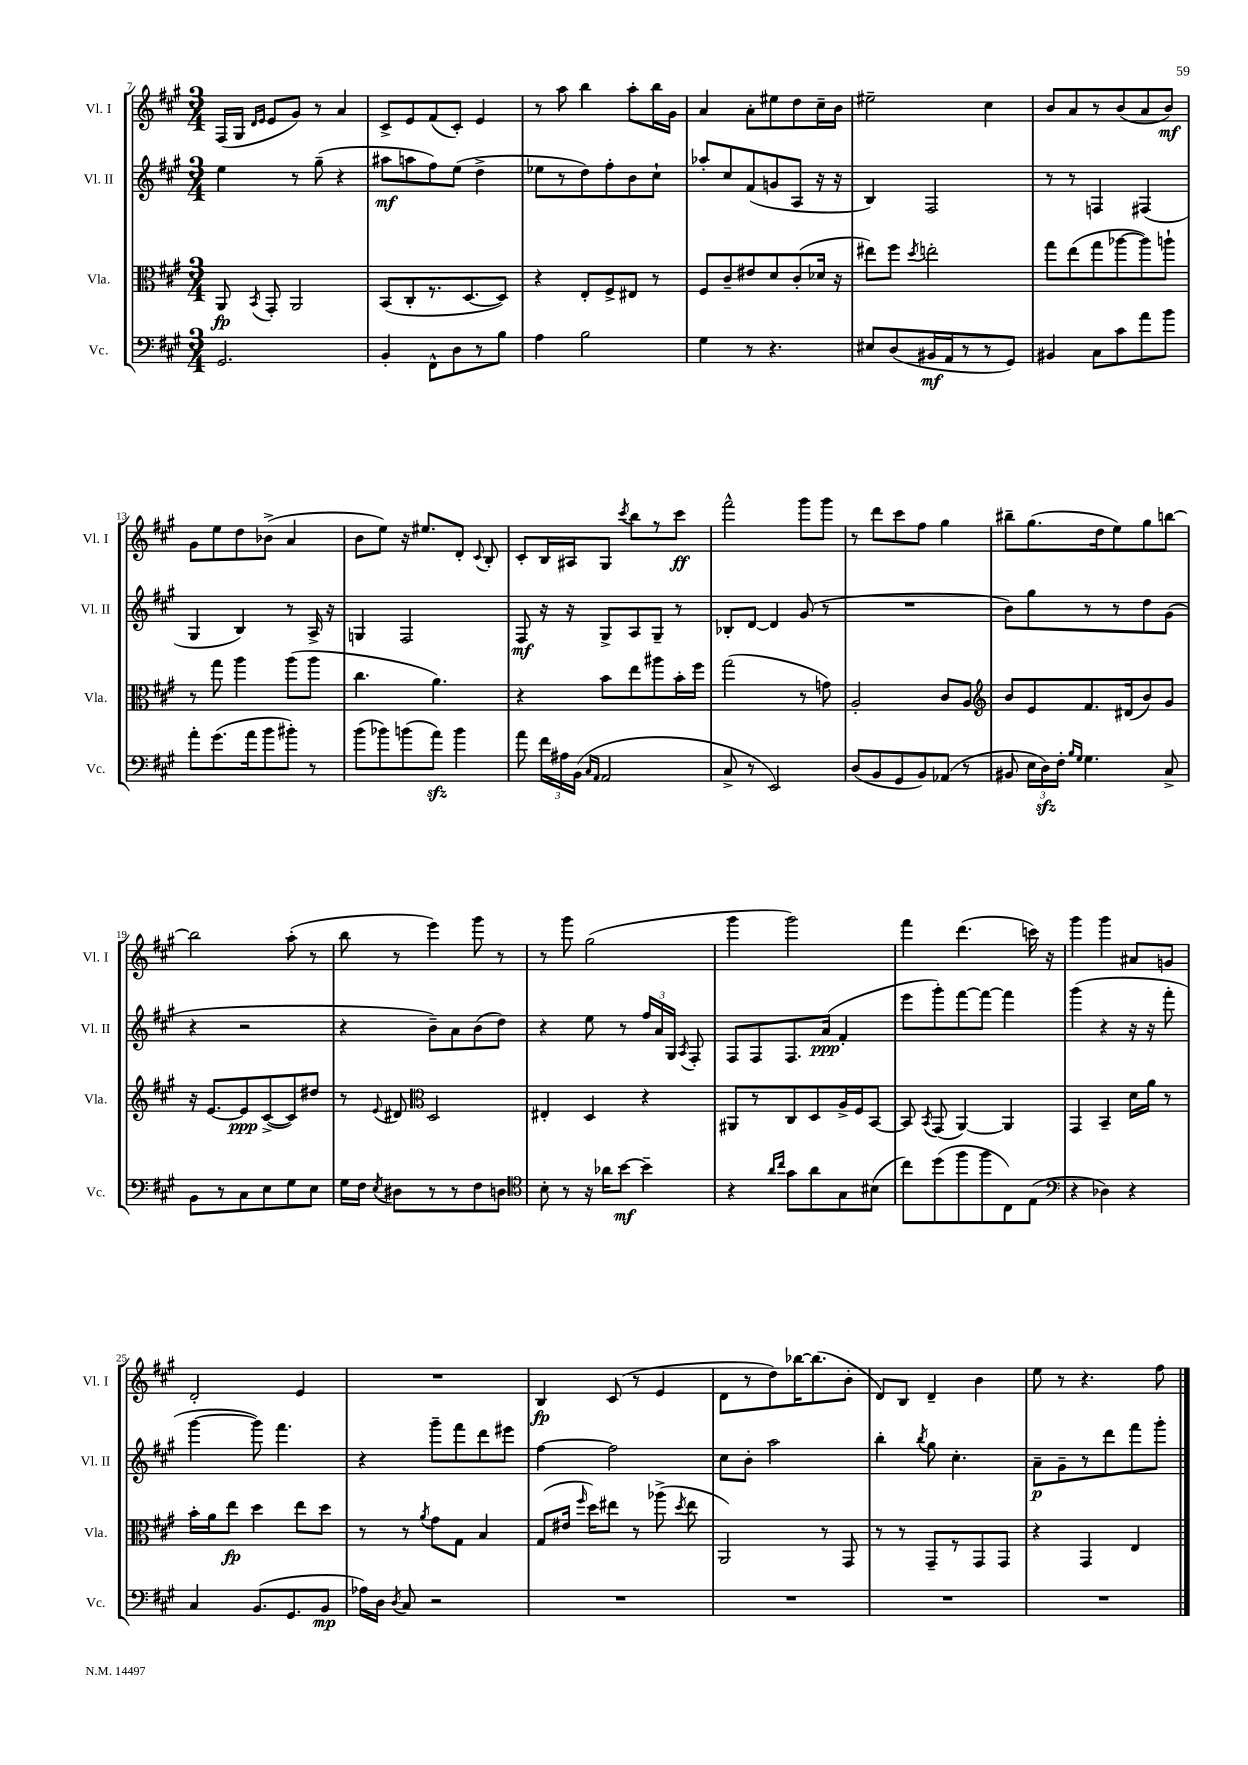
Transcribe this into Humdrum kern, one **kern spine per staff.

**kern	**kern	**kern	**kern
*staff4	*staff3	*staff2	*staff1
*clefF4	*clefC3	*clefG2	*clefG2
*k[f#c#g#]	*k[f#c#g#]	*k[f#c#g#]	*k[f#c#g#]
*M3/4	*M3/4	*M3/4	*M3/4
2.GG#	8AA	4ee	(16F#
.	.	.	16G#
.	.	.	16qqd
.	8qBB	.	16qqe
.	8GG#'	.	8e
.	2AA	8r	8g#)
.	.	(8gg#~	8r
.	.	4r	4a
=	=	=	=
4BB'	(8BB	8aa#	8c#^
.	8C#'	8aa	8e
8FF#^^	8.r	8ff#)	(8f#
8D	.	(8ee	8c#')
.	[8.D	.	.
8r	.	4dd^	4e
8B	8D])	.	.
=	=	=	=
4A	4r	8ee-	8r
.	.	8r	8aa
2B	8E'	8dd)	4bb
.	8F#^	8ff#'	.
.	8E#	8b	8aa'
.	8r	8cc#`	16bb
.	.	.	16g#
=	=	=	=
4G#	8F#	8aa-'	4a
.	8c#~	8cc#	.
8r	8e#	(8f#	8a'
4.r	8d	8g	8ee#
.	(8c#'	8A	8dd
.	16d-	16r	16cc#~
.	16r	16r	16b
=	=	=	=
8E#	8ee#)	4B)	2ee#~
(8D	8ff#	.	.
.	8qdd	.	.
16BB#	2ee'	2F#	.
16AA	.	.	.
8r	.	.	.
8r	.	.	4cc#
8GG#)	.	.	.
=	=	=	=
4BB#	8gg#	8r	8b
.	(8ee	8r	8a
8C#	8gg#	4F	8r
8c#	[8aa-	.	(8b
8a	8aa-])	(4F#	8a
8b	8aa`	.	8b)
=	=	=	=
8a'	8r	4G#	8g#
(8.g#	8gg#	.	8ee
.	4aa	4B)	8dd
16a	.	.	.
8b	.	.	(8b-^
8b#')	(8aa	8r	4a
8r	8aa	16A^	.
.	.	16r	.
=	=	=	=
(8b	4.cc#	4G	8b
8b-)	.	.	8ee)
(8b	.	2F#	16r
.	.	.	8.ee#
8a)	4.a)	.	.
4b	.	.	8d'
.	.	.	8qqc#
.	.	.	8B'
=	=	=	=
8a	4r	8F#	8c#'
24f#	.	16r	16B
24A#	.	.	.
.	.	16r	16A#
(24BB	.	.	.
16qqC#	.	.	.
16qqAA	.	.	.
2AA	8b	8G#^	8G#
.	.	.	8qccc#
.	8ee	8A	8bb
.	8aa#	8G#~	8r
.	16b'	8r	8ccc#
.	16ff#	.	.
=	=	=	=
8C#^	(2gg#	8B-'	2fff#^^
8r	.	[8d	.
2EE)	.	4d]	.
.	8r	(8g#	8ggg#
.	8g)	8r	8ggg#
=	=	=	=
(8D	2A'	2.r	8r
8BB	.	.	8ddd
8GG#	.	.	8ccc#
8BB)	.	.	8ff#
(8AA-	8c#	.	4gg#
8r	8A	.	.
=	=	=	=
*	*clefG2	*	*
8BB#	8b	8b)	8bb#~
24E	8e	8gg#	(8.gg#
24D)	.	.	.
24F#'	.	.	.
16qqB	.	.	.
16qqG#	.	.	.
4.G#	8.f#	8r	.
.	.	.	16dd
.	.	8r	8ee)
.	(16d#	.	.
.	8b)	8dd	8gg#
8C#^	8g#	(8g#	[8bb
=	=	=	=
8BB	16r	4r	2bb]
.	[8.e	.	.
8r	.	.	.
8C#	8e]	2r	.
8E	([8c#^	.	.
8G#	8c#])	.	(8aa'
8E	8dd#	.	8r
=	=	=	=
16G#	8r	4r	8bb
16F#	.	.	.
8qE	8qqe	.	.
8D#	8d#	.	8r
*	*clefC3	*	*
8r	2D	8b~)	4eee)
8r	.	8a	.
8F#	.	(8b	8ggg#
8D	.	8dd)	8r
=	=	=	=
*clefC4	*	*	*
8B'	4E#'	4r	8r
8r	.	.	8ggg#
16r	4D	8ee	(2gg#
16a-	.	.	.
[8b	.	8r	.
4b~]	4r	24ff#	.
.	.	24a	.
.	.	24G#	.
.	.	8qA	.
.	.	8F#'	.
=	=	=	=
4r	8AA#	8F#	4ggg#
.	8r	8F#	.
16qqa	.	.	.
16qqcc#	.	.	.
8g#	8C#	8.F#	2ggg#)
8a	8D	.	.
.	.	(16a	.
8G#	16A^	4f#'	.
.	16F#	.	.
(8B#	[8BB	.	.
=	=	=	=
8cc#)	8BB]	8eee	4fff#
.	8qBB	.	.
(8dd	(8GG#	8ggg#')	.
8ff#	[4AA)	[8fff#	(4.ddd
8ff#	.	8fff#_	.
8C#)	4AA]	4fff#]	.
(8E	.	.	16ccc)
.	.	.	16r
=	=	=	=
*clefF4	*	*	*
4r	4GG#	(4ggg#	4ggg#
4D-)	4BB~	4r	4ggg#
4r	16d	16r	8a#
.	16a	16r	.
.	8r	8fff#'	8g
=	=	=	=
4C#	16b'	[4ggg#	2d'
.	16a	.	.
.	8ee	.	.
(8.BB	4dd	8ggg#])	.
.	.	4.fff#	.
8.GG#	.	.	.
.	8ee	.	4e
8BB	8dd	.	.
=	=	=	=
16A-)	8r	4r	2.r
16D	.	.	.
8qD	.	.	.
8C#	8r	.	.
.	8qa	.	.
2r	8g#	8ggg#~	.
.	8G#	8fff#	.
.	4B	8ddd	.
.	.	8eee#	.
=	=	=	=
2.r	(8G#	[4ff#	4B
.	16e#	.	.
.	16qqff#	.	.
.	16dd)	.	.
.	8ee#	2ff#]	(8c#
.	8r	.	8r
.	(8aa-^	.	4e
.	8qdd	.	.
.	8ee#	.	.
=	=	=	=
2.r	2AA)	8cc#	8d
.	.	8b'	8r
.	.	2aa	8dd)
.	.	.	[16bb-
.	.	.	(8.bb-]
.	8r	.	.
.	8GG#	.	8b'
=	=	=	=
2.r	8r	4bb'	8d)
.	8r	.	8B
.	.	8qbb	.
.	8GG#~	8gg#	4d~
.	8r	4.cc#'	.
.	8GG#	.	4b
.	8GG#	.	.
=	=	=	=
2.r	4r	8a~	8ee
.	.	8g#~	8r
.	4GG#	8r	4.r
.	.	8ddd	.
.	4E	8fff#	.
.	.	8ggg#'	8ff#
==	==	==	==
*-	*-	*-	*-
